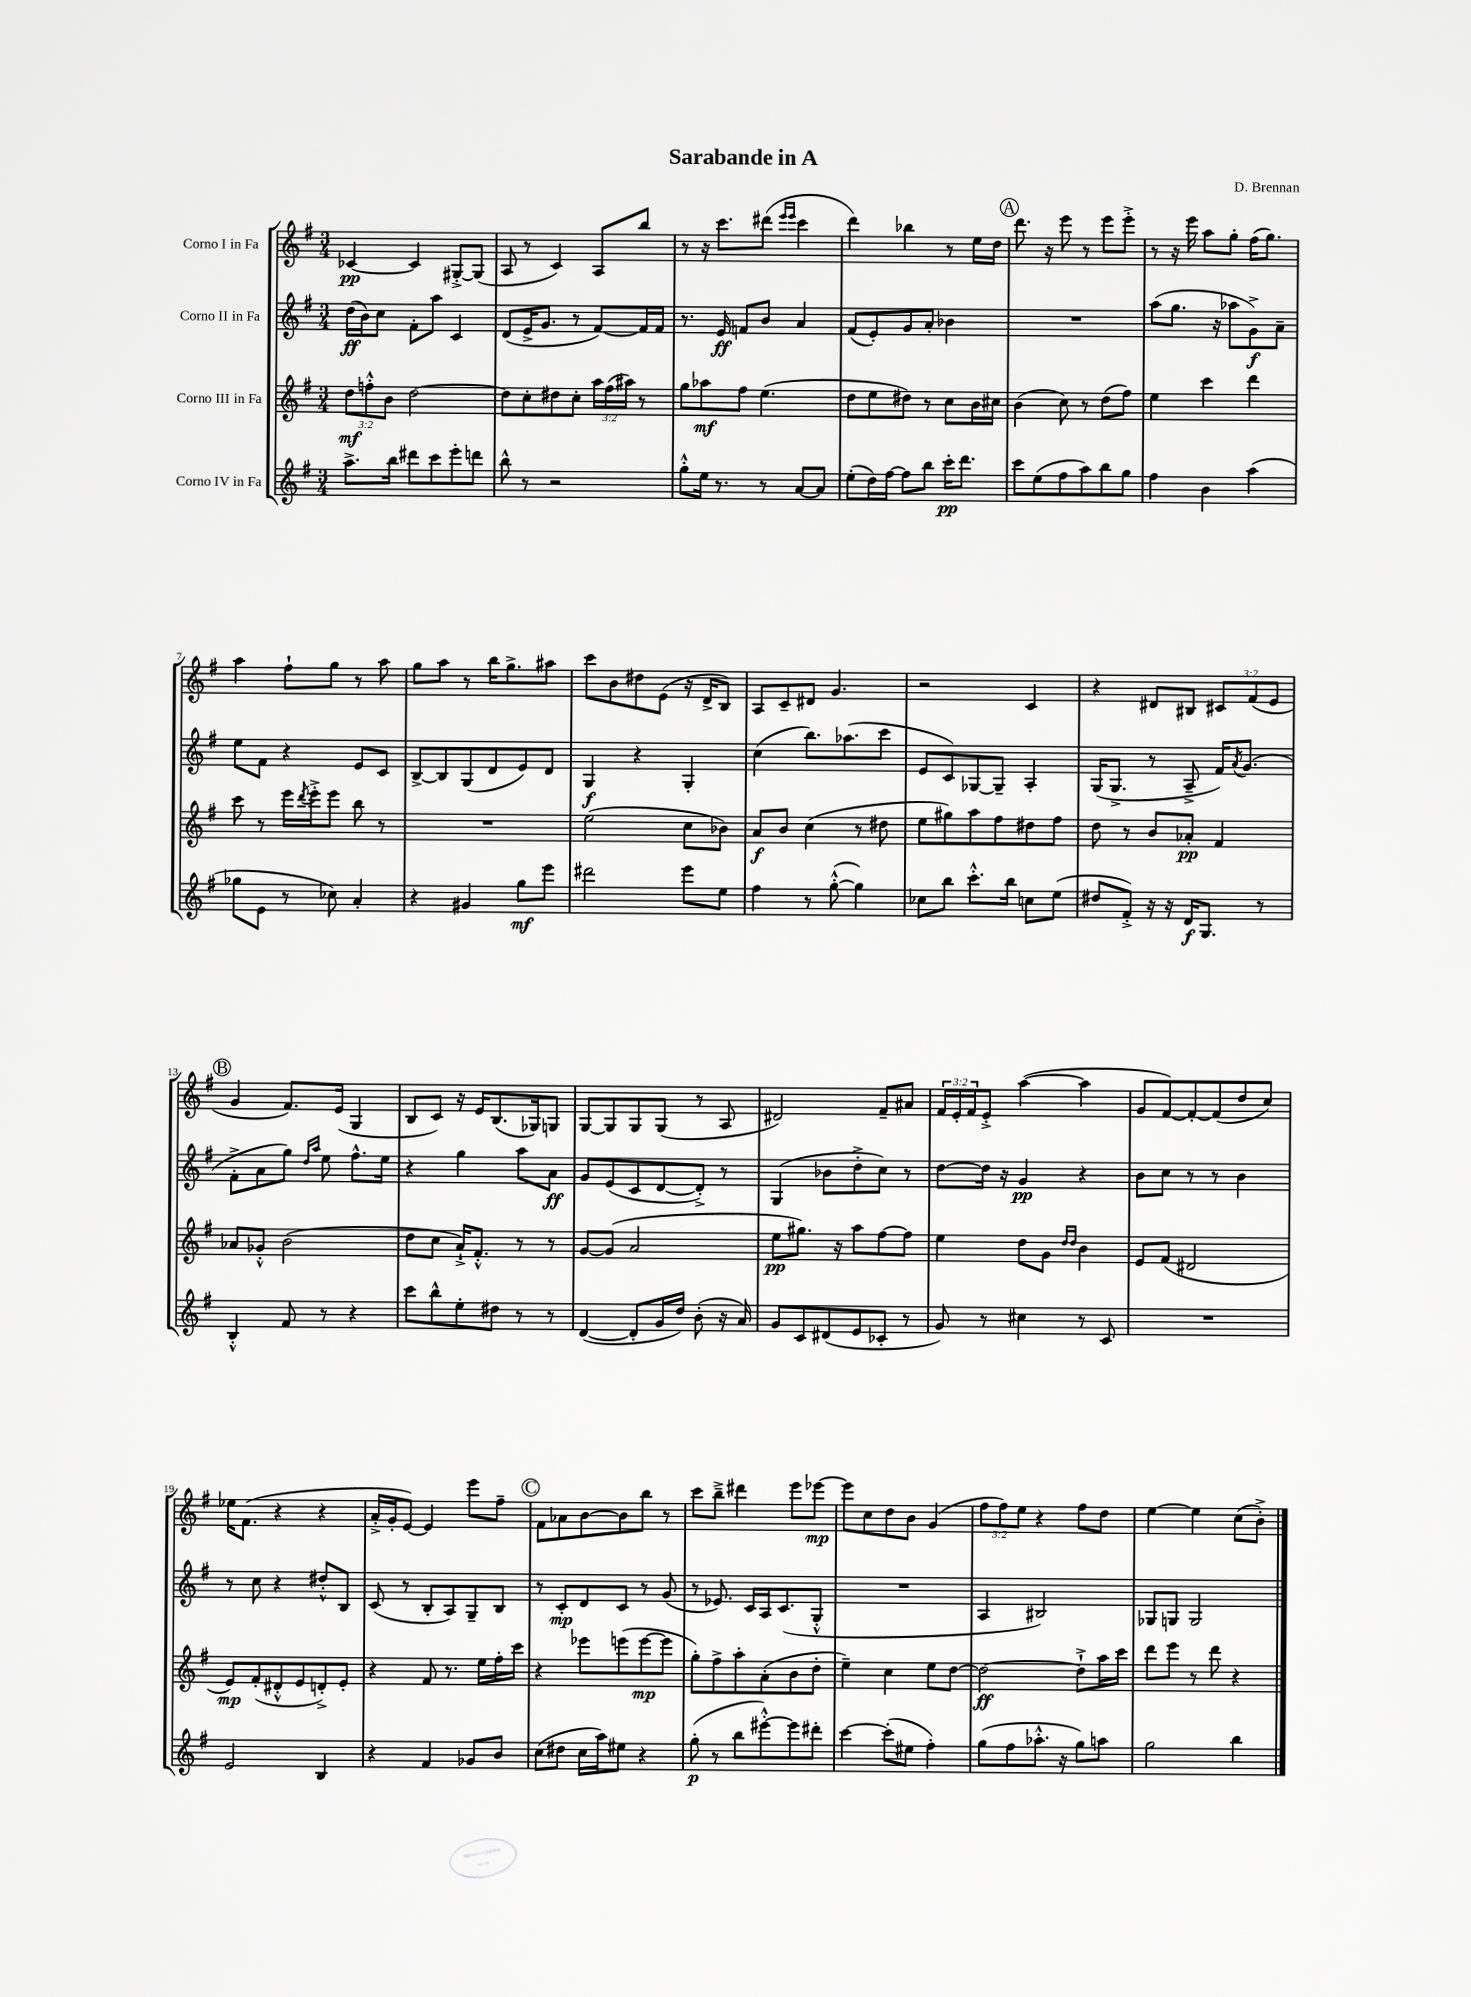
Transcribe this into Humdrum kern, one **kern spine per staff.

**kern	**kern	**kern	**kern
*staff4	*staff3	*staff2	*staff1
*clefG2	*clefG2	*clefG2	*clefG2
*k[f#]	*k[f#]	*k[f#]	*k[f#]
*M3/4	*M3/4	*M3/4	*M3/4
8.aa^	12dd	(16dd	[4c-
.	.	16b)	.
.	12ff'^^	.	.
.	.	8cc	.
.	12b	.	.
16bb	.	.	.
8ddd#	[2dd	8f#'	4c-]
8ccc	.	8aa	.
8eee'	.	4c	[8G#'^
8ddd	.	.	(8G#]
=	=	=	=
8bb^^	8dd]	(8d	8A
8r	8cc'	16e^	8r
.	.	8.g	.
2r	8dd#	.	4c)
.	8cc'	8r	.
.	24aa	[8f#)	8A
.	(24ff#	.	.
.	24aa#)	.	.
.	8r	16f#]	8bb
.	.	16f#	.
=	=	=	=
8gg'^^	8gg	8.r	8r
16ee	8aa-	.	16r
8.r	.	16e	8.ccc
.	8ff#	8f	.
8r	(4.ee	8b	(8ddd#
.	.	.	16qqeee
.	.	.	16qqeee
[8a	.	4a	4ccc
8a]	.	.	.
=	=	=	=
(8ee'	8dd	(8f#	4ddd)
16dd)	8ee	8e')	.
[16ff#	.	.	.
8ff#]	8dd#)	8g	4bb-
8bb	8r	8a'	.
16ccc'	8cc	4b-	8r
8.ddd	.	.	.
.	16b	.	16ee
.	16cc#	.	16dd
=	=	=	=
8ccc	(4b	2.r	8.ddd
(8ee	.	.	.
.	.	.	16r
8ff#	8cc)	.	8eee
8aa)	8r	.	8r
8bb	(8dd	.	8eee
8gg	8ff#)	.	8eee'^
=	=	=	=
4ff#	4ee	(8aa	8r
.	.	8.gg	16r
.	.	.	16eee
4b	4ccc	.	8aa
.	.	16r	.
.	.	8aa-	8gg'
(4aa	4ddd	8g^)	(16ff#
.	.	.	8.gg)
.	.	8a~	.
=	=	=	=
8gg-	8ccc	8ee	4aa
8e	8r	8f#	.
8r	16eee	4r	8ff#`
.	8qddd	.	.
.	16eee'^	.	.
8cc-)	8eee	.	8gg
4a'	8bb	8e	8r
.	8r	8c	8aa
=	=	=	=
4r	2.r	[8B^	8gg
.	.	8B]	8aa
4g#	.	(8G	8r
.	.	8d	16bb
.	.	.	8.gg^
8gg	.	8e)	.
8eee	.	8d	8aa#
=	=	=	=
2ddd#	(2ee	4G	8ccc
.	.	.	8b
.	.	4r	8dd#
.	.	.	(8e
8eee	8cc	4G'	16r
.	.	.	16d^
8ee	8b-)	.	8B)
=	=	=	=
4ff#	8a	(4cc	8A
.	8b	.	8c~
8r	(4cc	8.bb)	8d#
([8gg'^^	.	.	4.g
.	.	(8.aa-	.
4gg])	8r	.	.
.	8dd#	8ccc	.
=	=	=	=
8cc-	8ee	8e	2r
8bb	8gg#)	8c)	.
8.ccc'^^	8aa	[8G-	.
.	8ff#	8G-~]	.
16bb	.	.	.
8cc	8dd#	4A'	4c
(8ee	8ff#	.	.
=	=	=	=
8dd#	8dd	(16G	4r
.	.	8.G^	.
8f#'^)	8r	.	.
16r	8b	8r	8d#
16r	.	.	.
16d	8a-'	8A~^	8B#
8.G	.	.	.
.	4f#	16f#)	12c#
.	.	8qa	.
.	.	(8.g	.
.	.	.	(12f#
8r	.	.	.
.	.	.	12e
=	=	=	=
4B'^^	8a-	8f#'^	4g
.	8g-'^^	8a	.
8f#	(2b	8gg)	8.f#)
.	.	16qqdd	.
.	.	16qqaa	.
8r	.	8ee	.
.	.	.	(16e
4r	.	8.ff#^^	4G
.	.	16ee	.
=	=	=	=
8ccc	8dd	4r	8B
8bb^^	8cc	.	8c)
8ee'	16a`^)	4gg	16r
.	8.f#'^^	.	16e
8dd#	.	.	(8.B
8r	8r	8aa	.
.	.	.	16G-)
8r	8r	8a	8G
=	=	=	=
([4d	[8g	8g	[8G
.	(8g]	(8e	8G]
8d']	2a	8c	8G
16g	.	[8d	(8G
16dd)	.	.	.
(8b'	.	8d'^])	8r
16r	.	8r	8A
16a)	.	.	.
=	=	=	=
8g	8ee	(4G	2d#)
8c	8.gg#)	.	.
(8d#	.	8b-	.
.	16r	.	.
8e	8aa	8dd'^	.
8c-'	[8ff#	8cc)	8f#~
8r	8ff#]	8r	8a#
=	=	=	=
8g)	4ee	[8dd	24f#
.	.	.	24e'
.	.	.	24f#
8r	.	16dd]	8e'^
.	.	16r	.
4cc#	8dd	4g	([4aa
.	8g	.	.
.	16qqdd	.	.
.	16qqdd	.	.
8r	4b	4r	4aa]
8c	.	.	.
=	=	=	=
2.r	8e	8b	8g
.	(8f#	8cc	[8f#)
.	2d#	8r	8f#'_
.	.	8r	(8f#]
.	.	4b	8dd
.	.	.	8cc)
=	=	=	=
2e	8e)	8r	16ee-
.	.	.	(8.f#
.	(8f#'	8cc	.
.	8d#'^^	4r	4r
.	8e	.	.
4B	8d'^)	8dd#'^^	4r
.	8e'	8B	.
=	=	=	=
4r	4r	(8c	16a'^
.	.	.	16g'
.	.	8r	[8e)
4f#	8f#	8B'	4e]
.	8.r	8A)	.
8g-	.	8G~	8eee
.	16ee	.	.
8b	16ff#'	8B	8ff#~
.	16ccc	.	.
=	=	=	=
(8cc	4r	8r	8f#
8dd#	.	8c'	8a-
16cc	8eee-	8d	[8b
16aa)	.	.	.
8ee#	(8eee	8c	8b]
4r	[8eee	8r	8bb
.	8eee]	(8g	8r
=	=	=	=
(8gg'	8gg')	8r	8ccc
8r	8ff#^	8.e-)	8bb~^
8bb	8aa'	.	4ddd#
.	.	16c	.
[8eee#'^^)	(8a'	16A	.
.	.	(8.c	.
8eee#]	8b	.	8eee
8ddd#'	8dd'	8G'^^	[8eee-
=	=	=	=
[4ccc	4ee~)	2.r	8eee-]
.	.	.	8cc
(8ccc']	4cc	.	8dd
8ee#	.	.	8b
4ff#')	8ee	.	(4g
.	[8dd	.	.
=	=	=	=
(8gg	2dd_	4A	12ff#
.	.	.	12ff#)
8ff#	.	.	.
.	.	.	12ee
8.aa-'^^	.	2B#)	4r
16r	.	.	.
8gg)	8dd`^]	.	8ff#
8aa	16aa	.	8dd
.	16ccc	.	.
=	=	=	=
2gg	8ddd	8G-	[4ee
.	8eee	8G	.
.	8r	2G	4ee]
.	8ddd	.	.
4bb	4r	.	(8cc
.	.	.	8b'^)
==	==	==	==
*-	*-	*-	*-
